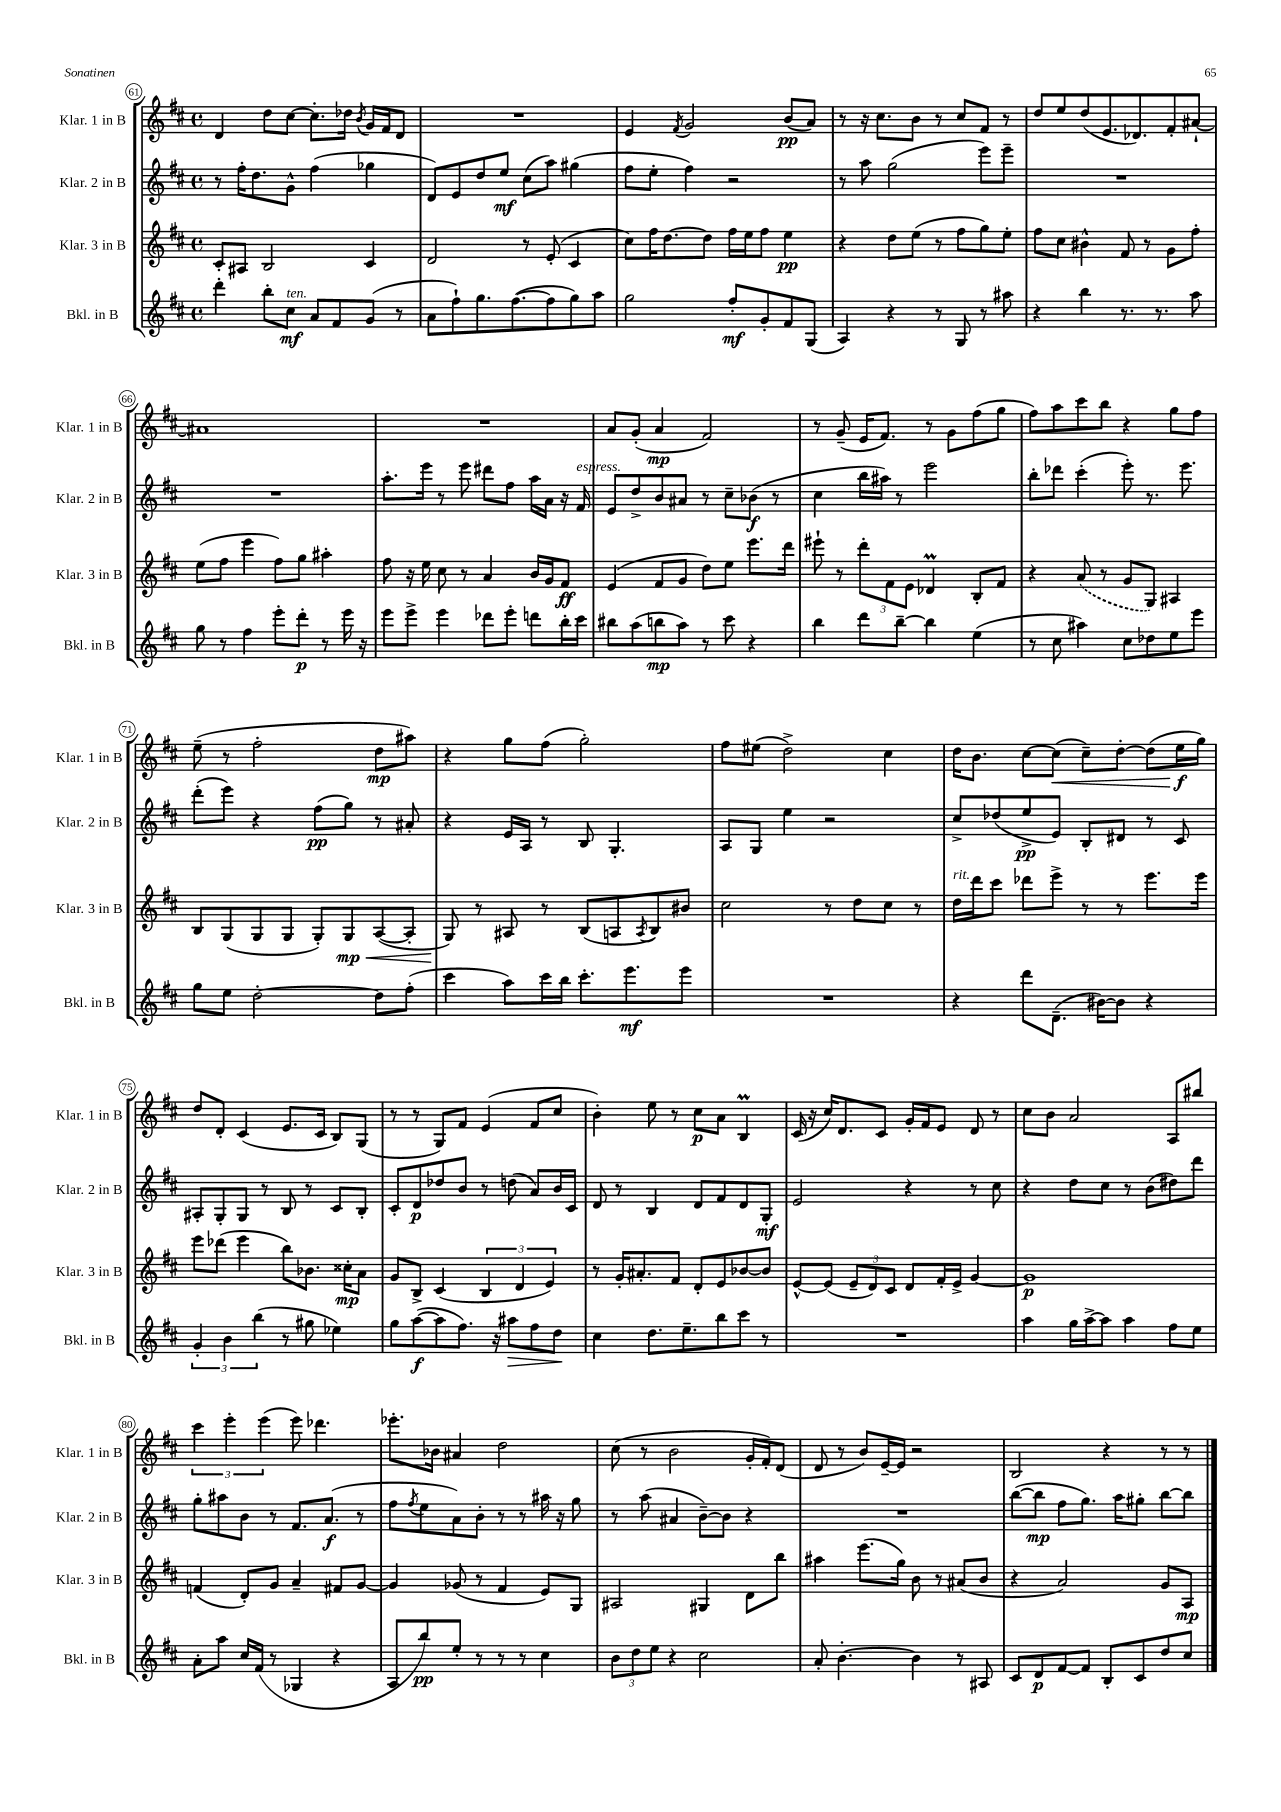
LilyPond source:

<<
\new StaffGroup <<
\new Staff = "s0" \with { instrumentName = "Klar. 1 in B" shortInstrumentName = "Klar. 1 in B" } {
    \clef treble \key d \major \defaultTimeSignature \time 4/4
    d'4 d''8 cis''8~ cis''8.-. des''16 \acciaccatura { b'8 } g'16 fis'16 d'8 |
    R1 |
    e'4 \acciaccatura { fis'8 } g'2 b'8\pp( a'8) |
    r8 r16 cis''8. b'8 r8 cis''8 fis'8 r8 |
    d''8 e''8 d''8( e'8. des'8.) fis'8-. ais'8~-! |
    ais'1 |
    R1 |
    a'8 g'8-.( a'4\mp fis'2) |
    r8 g'8--( e'16 fis'8.) r8 g'8 fis''8( g''8 |
    fis''8) a''8 cis'''8 b''8 r4 g''8 fis''8 |
    e''8--( r8 fis''2-. d''8\mp ais''8) |
    r4 g''8 fis''8( g''2-.) |
    fis''8 eis''8( d''2->) cis''4 |
    d''16 b'8. cis''8~ cis''8\<( cis''8--) d''8~-. d''8( e''16\f\! g''16) |
    d''8 d'8-. cis'4( e'8. cis'16 b8) g8( |
    r8 r8 g8) fis'8 e'4( fis'8 cis''8 |
    b'4-.) e''8 r8 cis''8\p a'8 b4\prall |
    cis'16( r16 cis''16) d'8. cis'8 g'16-. fis'16 e'8 d'8 r8 |
    cis''8 b'8 a'2 a8 bis''8 |
    \tuplet 3/2 { cis'''4 e'''4-. e'''4( } e'''8) des'''4. |
    ees'''8.-. bes'16 ais'4 d''2 |
    cis''8( r8 b'2 g'16-. fis'16-.) d'8( |
    d'8 r8 b'8) e'16~-- e'16 r2 |
    b2 r4 r8 r8 \bar "|." |
}
\new Staff = "s1" \with { instrumentName = "Klar. 2 in B" shortInstrumentName = "Klar. 2 in B" } {
    \clef treble \key d \major \defaultTimeSignature \time 4/4
    r8 fis''16-. d''8. g'8-^ fis''4( ges''4 |
    d'8) e'8 d''8 e''8\mf cis''8( a''8) gis''4( |
    fis''8 e''8-. fis''4) r2 |
    r8 a''8 g''2( e'''8) e'''8-- |
    R1 |
    R1 |
    a''8.-. e'''16 r8 e'''8 dis'''8 fis''8 a''16 a'16 r16 fis'16^\markup { \italic "espress." } |
    e'8 d''8-> b'8 ais'8 r8 cis''8-- bes'8\f( r8 |
    cis''4 b''16 ais''16) r8 e'''2 |
    b''8-. des'''8 cis'''4-.( e'''8-.) r8. e'''8. |
    d'''8-.( e'''8) r4 fis''8\pp( g''8) r8 ais'8-. |
    r4 e'16 a16 r8 b8 g4.-. |
    a8 g8 e''4 r2 |
    cis''8-> des''8( e''8->\pp e'8) b8-. dis'8 r8 cis'8 |
    ais8-. g8-. g8 r8 b8 r8 cis'8 b8-. |
    cis'8-. d'8\p des''8 b'8 r8 d''8( a'8) b'16 cis'16 |
    d'8 r8 b4 d'8 fis'8 d'8 g8-.\mf |
    e'2 r4 r8 cis''8 |
    r4 d''8 cis''8 r8 b'8( dis''8) d'''8 |
    g''8-. ais''8 b'8 r8 fis'8. a'8.\f( r8 |
    fis''8 \acciaccatura { fis''8 } e''8 a'8) b'8-. r8 r8 ais''16 r16 g''8 |
    r8 a''8( ais'4 b'8~--) b'8 r4 |
    R1 |
    b''8~( b''8\mp fis''8 g''8.) a''16 gis''8-. b''8~ b''8 \bar "|." |
}
\new Staff = "s2" \with { instrumentName = "Klar. 3 in B" shortInstrumentName = "Klar. 3 in B" } {
    \clef treble \key d \major \defaultTimeSignature \time 4/4
    cis'8-. ais8 b2 cis'4 |
    d'2 r8 e'8-.( cis'4 |
    cis''8) fis''16 d''8.~ d''8 fis''16 e''16 fis''8 e''4\pp |
    r4 d''8 e''8( r8 fis''8 g''8) e''8-. |
    fis''8 cis''8 bis'4-^ fis'8 r8 g'8 fis''8-. |
    e''8( fis''8 e'''4 fis''8) g''8 ais''4-. |
    fis''8 r16 e''16 cis''8 r8 a'4 b'16 g'16 fis'8\ff |
    e'4( fis'8 g'8 d''8) e''8 e'''8. d'''16 |
    eis'''8-! r8 \tuplet 3/2 { d'''8-. fis'8 e'8 } des'4\prall b8-. fis'8 |
    r4 \once \slurDashed a'8( r8 g'8 g8) ais4 |
    b8 g8( g8 g8 g8-.) g8\mp\< a8~( a8-. |
    g8\!) r8 ais8 r8 b8( a8 \acciaccatura { a8 } b8) bis'8 |
    cis''2 r8 d''8 cis''8 r8 |
    d''16^\markup { \italic "rit." } d'''16 cis'''8 des'''8 e'''8-> r8 r8 e'''8. e'''16 |
    e'''8 des'''8( e'''4 b''8) bes'8. cisis''16-.\mp a'8 |
    g'8 b8-> cis'4( \tuplet 3/2 { b4 d'4 e'4) } |
    r8 g'16-. ais'8.-. fis'8 d'8-. e'8 bes'8~ bes'8 |
    e'8~-^ e'8( \tuplet 3/2 { e'8-- d'8) cis'8 } d'8 fis'16-. e'16-> g'4~ |
    g'1\p |
    f'4( d'8-.) g'8 a'4-- fis'8 g'8~ |
    g'4 ges'8( r8 fis'4 e'8) g8 |
    ais2 gis4 d'8 b''8 |
    ais''4 e'''8.( g''16) b'8 r8 ais'8( b'8 |
    r4 a'2) g'8 a8\mp \bar "|." |
}
\new Staff = "s3" \with { instrumentName = "Bkl. in B" shortInstrumentName = "Bkl. in B" } {
    \clef treble \key d \major \defaultTimeSignature \time 4/4
    d'''4-. b''8-. cis''8\mf^\markup { \italic "ten." } a'8 fis'8 g'8( r8 |
    a'8 fis''8-!) g''8. fis''8.~( fis''8 g''8) a''8 |
    g''2 fis''8-.\mf g'8-. fis'8 g8( |
    a4) r4 r8 g8 r8 ais''8 |
    r4 b''4 r8. r8. a''8 |
    g''8 r8 fis''4 e'''8-. d'''8-.\p r8 e'''16 r16 |
    e'''8 e'''8-> e'''4 des'''8 e'''8-. d'''8 b''16-. cis'''16 |
    bis''8 a''8( b''8\mp a''8) r8 cis'''8 r4 |
    b''4 d'''8 b''8~-- b''4 e''4( |
    r8 cis''8 ais''4) cis''8 des''8 e''8 e'''8 |
    g''8 e''8 d''2~-. d''8 fis''8-.( |
    cis'''4 a''8) cis'''16 b''16 cis'''8.-. e'''8.\mf e'''8 |
    R1 |
    r4 d'''8 d'8.--( bis'16~) bis'8 r4 |
    \tuplet 3/2 { g'4-. b'4 b''4( } r8 gis''8 ees''4) |
    g''8 a''8~\f( a''8 fis''8.) r16 ais''8\> fis''8 d''8\! |
    cis''4 d''8. e''8.-- b''8 cis'''8 r8 |
    R1 |
    a''4 g''16 a''16~-> a''8 a''4 fis''8 e''8 |
    a'8-. a''8 cis''16 fis'16( r8 ges4 r4 |
    a8 b''8\pp) e''8-. r8 r8 r8 cis''4 |
    \tuplet 3/2 { b'8 d''8 e''8 } r4 cis''2 |
    a'8-. b'4.~-. b'4 r8 ais8 |
    cis'8 d'8\p fis'8~ fis'8 b8-. cis'8 d''8 cis''8 \bar "|." |
}
>>
>>
\layout { \context { \Score currentBarNumber = #61 \override BarNumber.stencil = #(make-stencil-circler 0.1 0.3 ly:text-interface::print) } }
